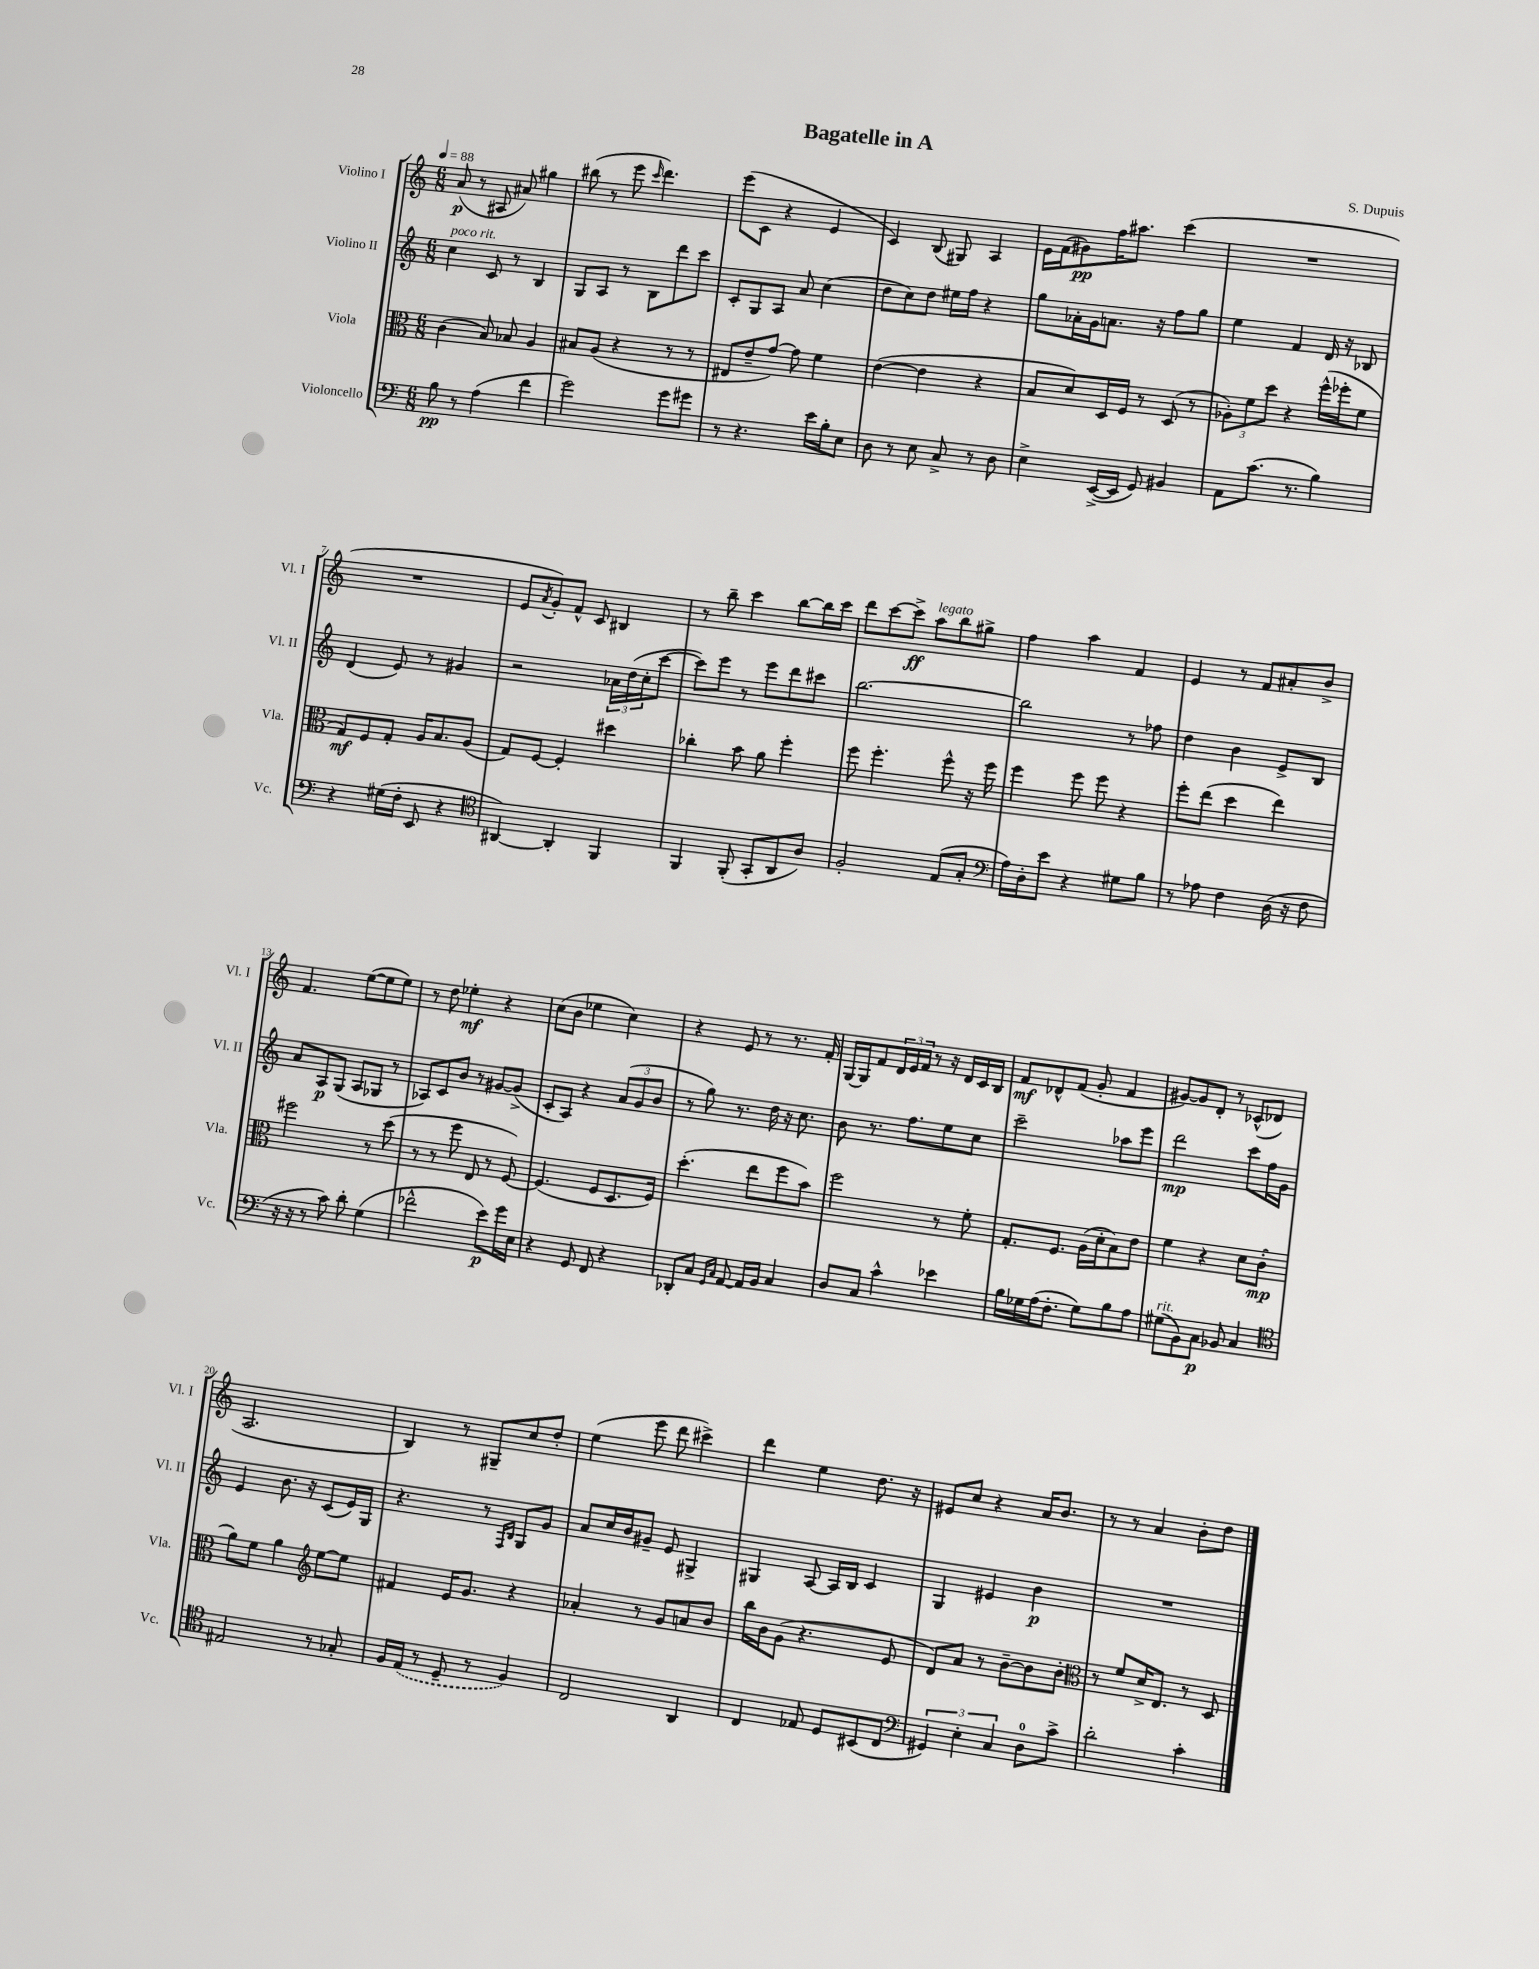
\header { title = "Bagatelle in A" composer = "S. Dupuis" }
<<
\new StaffGroup <<
\new Staff = "s0" \with { instrumentName = "Violino I" shortInstrumentName = "Vl. I" } {
    \clef treble \key c \major \numericTimeSignature \time 6/8 \tempo 4 = 88
    a'8\p( r8 ais8 ais'8) gis''4 |
    bis''8( r8 e'''8 \grace { c'''16 } d'''4.) |
    e'''8( c'8 r4 e'4 |
    c'4) b8( gis8) a4 |
    e'16 f'16( gis'8\pp) f''16 ais''8. c'''4( |
    R2. |
    R2. |
    e'8 \acciaccatura { a'8 } g'8-.) f'8-^ c'8 bis4 |
    r8 b''8-- c'''4 b''8~ b''16 c'''16 |
    d'''8 c'''8~ c'''8->\ff a''8^\markup { \italic "legato" } b''8 gis''8-> |
    f''4 a''4 f'4 |
    e'4 r8 f'8 ais'8-. b'8-> |
    f'4. e''8~( e''8 e''8) |
    r8 d''8 ees''4-.\mf r4 |
    c''8( b'8 ees''4 c''4) |
    r4 e'8 r8 r8. f'16-. |
    g16~ g16 f'8 \tuplet 3/2 { d'16 e'16 f'16 } r8 r16 d'16 c'16 b16 |
    f'8\mf des'8-^ f'8( g'8-. f'4 |
    gis'8~) gis'8 d'8-. r8 ces'8-^( des'8 |
    a2. |
    b4) r8 gis8-- c''8 d''8-. |
    e''4( e'''8 d'''8 cis'''4->) |
    d'''4 e''4 d''8. r16 |
    eis'8 c''8 r4 a'16 b'8. |
    r8 r8 a'4 b'8-. d''8 \bar "|." |
}
\new Staff = "s1" \with { instrumentName = "Violino II" shortInstrumentName = "Vl. II" } {
    \clef treble \key c \major \numericTimeSignature \time 6/8
    c''4^\markup { \italic "poco rit." } c'8 r8 b4 |
    g8 a8 r8 b8 d'''8 c'''8 |
    c'8-. g8 a8 a'8 c''4( |
    d''8 c''8) d''8 eis''16 f''16 r4 |
    g''8 aes'16-. g'16 a'8. r16 f''8 g''8 |
    e''4 f'4 d'16 r16 bes8 |
    d'4( e'8) r8 gis'4 |
    r2 \tuplet 3/2 { aes'16 d''16( c''16-. } c'''8~ |
    c'''8) e'''8 r8 e'''8 d'''8 cis'''8 |
    b''2.~ |
    b''2 r8 fes''8 |
    d''4 b'4 e'8-> b8 |
    a'8 a8\p g8( a8 ges8 r8 |
    aes8) c'8 b'8 r8 gis'8~ gis'8->( |
    c'8-. a8) r4 \tuplet 3/2 { a'8( g'8 b'8 } |
    r8 g''8) r8. d''16 r16 c''8. |
    b'8 r8. f''8. e''8 c''8 |
    c'''2-- aes''8 e'''8 |
    d'''2\mp c'''8 f''16 g'16 |
    e'4 b'8. r16 c'8( e'16) g16 |
    r4. r8 \grace { f16 b16 } g8 g'8 |
    a'8 c''16 b'16 gis'8-- e'8 gis4-> |
    gis4 a8~ a16 b16 c'4 |
    g4 eis'4 b'4\p |
    R2. \bar "|." |
}
\new Staff = "s2" \with { instrumentName = "Viola" shortInstrumentName = "Vla." } {
    \clef alto \key c \major \numericTimeSignature \time 6/8
    c'4( b8) bes8 a4 |
    bis8 a8( r4 r8 r8 |
    eis8 e'8-- g'8~) g'8 f'4 |
    e'4~( e'4 r4 |
    b8 d'8) d16 f16 r8 d8( r8 |
    \tuplet 3/2 { aes8-.) f'8 d''8 } r4 f''16-^( fes''16-. f'8 |
    g8\mf) f8 g8-. a16 b8. a8( |
    g8) f8~ f4-. dis''4 |
    ces''4-. b'8 a'8 f''4-. |
    f''8 f''4.-. f''8-^ r16 f''16 |
    f''4 f''8 f''8 r4 |
    f''8-. e''8( d''4 e''4) |
    fis''2 r8 d''8( |
    r8 r8 f''8 e8 r8 f8~) |
    f4.( f8 d8. f16) |
    d''4.-.( e''8 f''8 b'8) |
    f''2 r8 f'8-. |
    g8.-. f8. a16( d'16-. b8) e'8 |
    f'4 r4 d'8 c'8-.\mp( |
    a'8) f'8 a'4 \clef treble e''8~ e''8 |
    fis'4 e'16 g'8. r4 |
    aes'4-. r8 g'8 a'8 b'8 |
    b''16 b'16 g'8( r4. e'8 |
    d'8) a'8 r8 b'8~-- b'8 b'8-. |
    \clef alto r8 f'8 d'16-> e8. r8 d8 \bar "|." |
}
\new Staff = "s3" \with { instrumentName = "Violoncello" shortInstrumentName = "Vc." } {
    \clef bass \key c \major \numericTimeSignature \time 6/8
    b8\pp r8 a4( f'4 |
    g'2) g'8 gis'8 |
    r8 r4. e'16 b16-. e8 |
    d8 r8 e8 c8-> r8 d8 |
    e4-> e,16~->( e,16 g,8) bis,4 |
    a,8 c'8.( r8. b4) |
    r4 gis16( f16-. e,8 r4 |
    \clef tenor ais,4~) ais,4-. f,4 |
    f,4 f,8-.( g,8-. a,8 a8) |
    f2-. e8( g8-. |
    \clef bass a16) d16-. e'8 r4 gis8 b8 |
    r8 aes8 f4 d16( r16 f8 |
    r16 r16 r8 c'8) d'8-. g4( |
    fes'2-^ e'8\p) g'16 e16 |
    r4 g,8 f,8 r4 |
    des,8-. c8 \grace { g,16 c16 } a,8~ a,16 b,16 c4 |
    d8 c8 c'4-^ ees'4 |
    b16 ges16 a16( f8.-. ges8) b8 a8 |
    gis8^\markup { \italic "rit." }( b,8) c8\p bes,8 c4 |
    \clef tenor eis2 r8 ges8-. |
    f16 \once \slurDashed e16( r8 d8-- r8 f4) |
    c2 a,4 |
    c4 ees8 d8 bis,8( c8 |
    \clef bass \tuplet 3/2 { gis,4) e4-. c4 } d8-0 c'8-> |
    d'2-. c'4-. \bar "|." |
}
>>
>>
